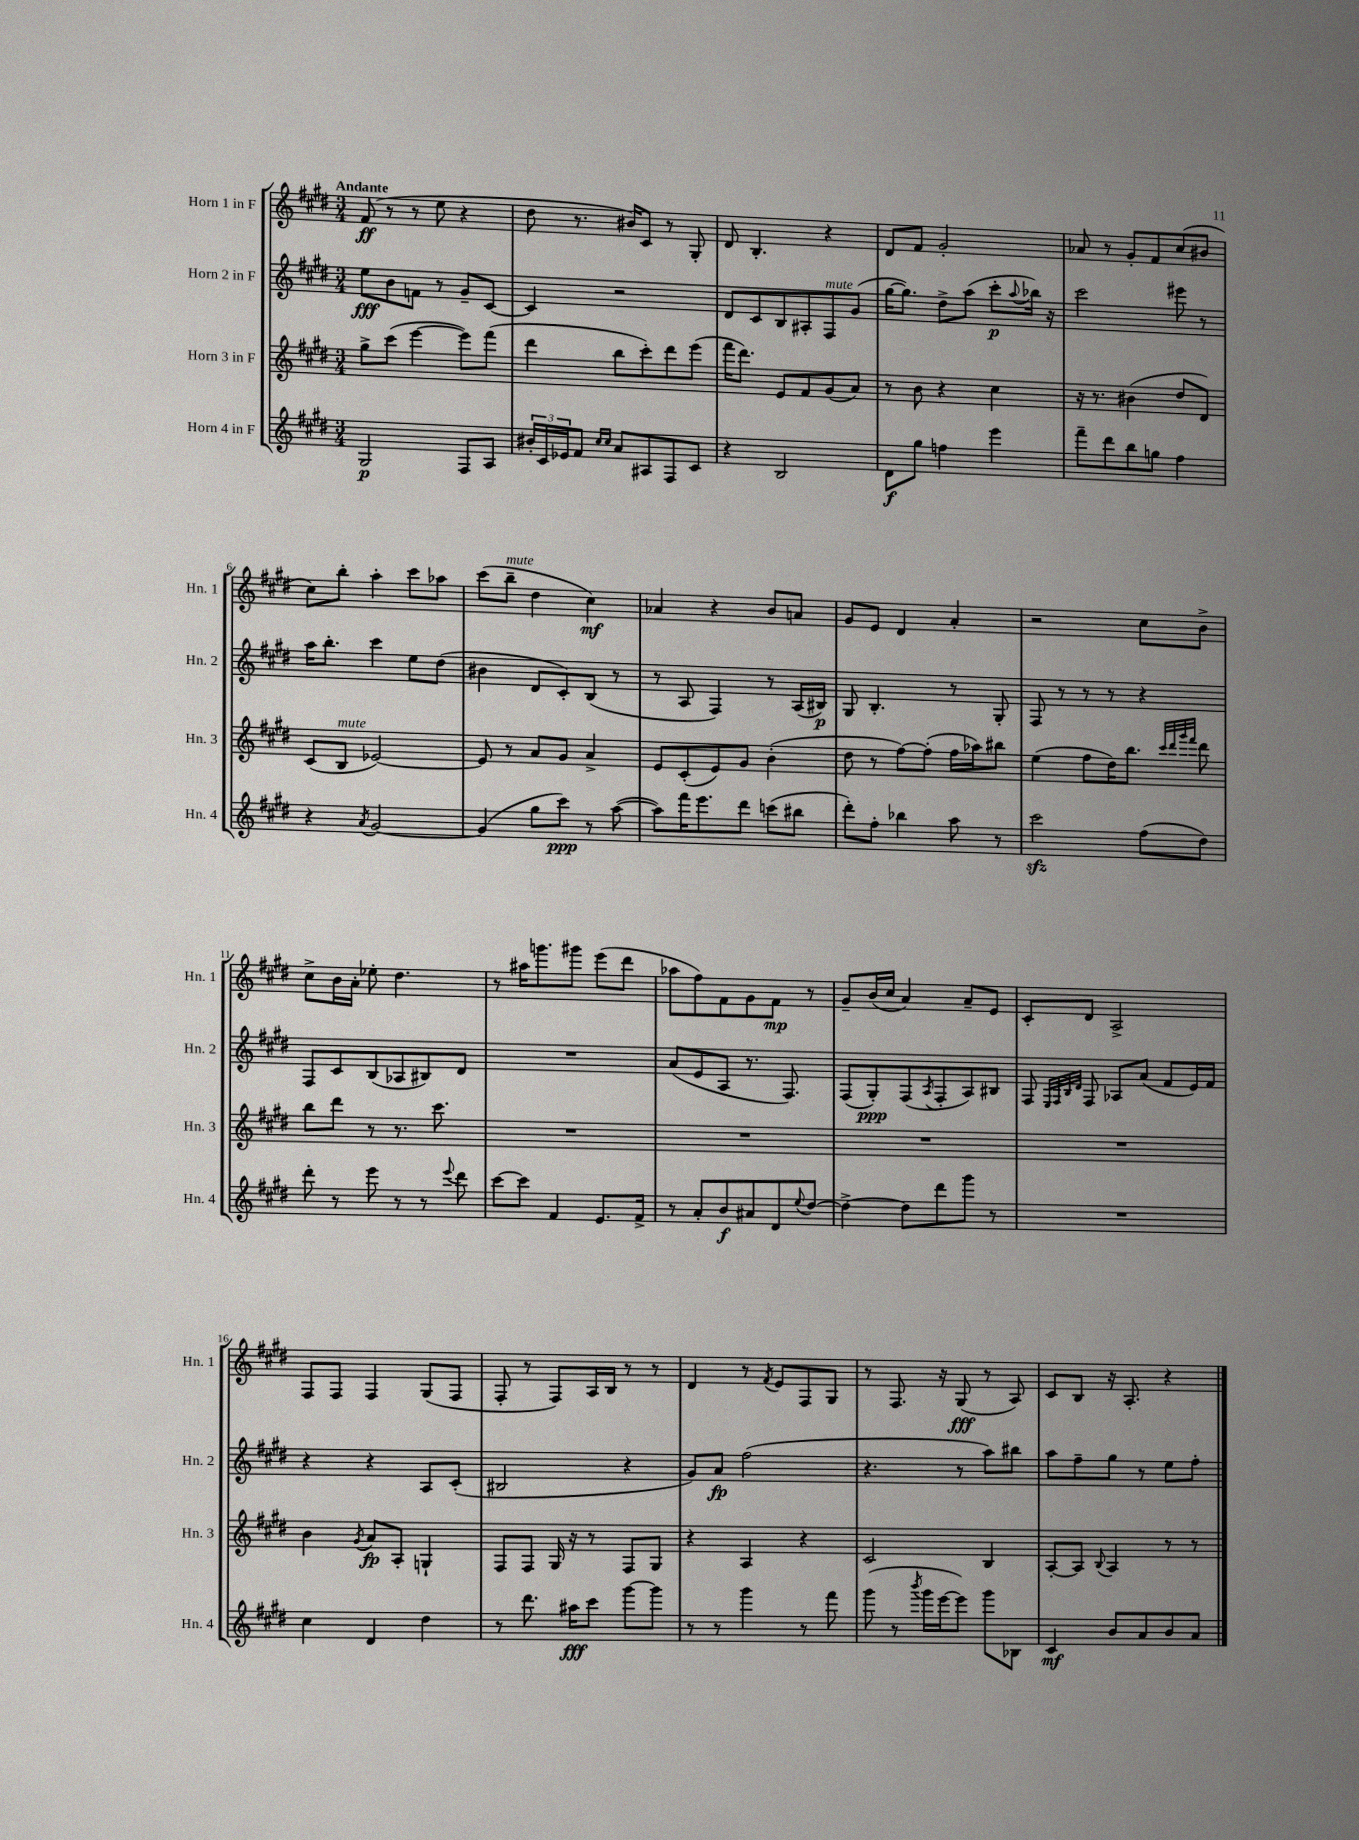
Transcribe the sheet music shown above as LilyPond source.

<<
\new StaffGroup <<
\new Staff = "s0" \with { instrumentName = "Horn 1 in F" shortInstrumentName = "Hn. 1" } {
    \clef treble \key e \major \numericTimeSignature \time 3/4 \tempo "Andante"
    fis'8\ff( r8 r8 e''8 r4 |
    dis''8 r8. bis'16) cis'8 r8 gis8-. |
    dis'8 b4.-. r4 |
    dis'8 fis'8 gis'2-. |
    aes'8 r8 gis'8-. fis'8 cis''8( bis'8 |
    cis''8) b''8-. a''4-. cis'''8 aes''8 |
    cis'''8( b''8--^\markup { \italic "mute" } dis''4 cis''4\mf) |
    aes'4 r4 b'8 a'8 |
    gis'8 e'8 dis'4 a'4-. |
    r2 cis''8 b'8-> |
    cis''8-> b'16 a'16-. ees''8-. dis''4. |
    r8 ais''16 g'''8. gis'''8 e'''8( dis'''8 |
    aes''8 fis''8) fis'8 gis'8 fis'8\mp r8 |
    gis'8-- b'16( cis''16 a'4) a'8-- e'8 |
    cis'8-. dis'8 a2-> |
    fis8 fis8 fis4 gis8( fis8 |
    fis8-. r8 fis8) a16 b16 r8 r8 |
    dis'4 r8 \acciaccatura { fis'8 } e'8 fis8 gis8 |
    r8 fis8. r16 gis8\fff( r8 a8) |
    cis'8 b8 r16 a8.-. r4 \bar "|." |
}
\new Staff = "s1" \with { instrumentName = "Horn 2 in F" shortInstrumentName = "Hn. 2" } {
    \clef treble \key e \major \numericTimeSignature \time 3/4
    e''8\fff b'8 f'8 r8 gis'8-- cis'8~ |
    cis'4 r2 |
    dis'8 cis'8 b8 ais8-. fis8^\markup { \italic "mute" } gis'8( |
    gis''16~ gis''8.) dis''8-> a''8( cis'''8-.\p \appoggiatura { a''8 } bes''16) r16 |
    cis'''2 eis'''8 r8 |
    a''16 b''8.-. cis'''4 e''8 dis''8( |
    bis'4 dis'8 cis'8-.) b8( r8 |
    r8 a8 fis4) r8 a16( bis16\p) |
    gis8 b4.-. r8 gis8-. |
    fis8 r8 r8 r8 r4 |
    fis8 cis'8 b8( aes8 bis8) dis'8 |
    R2. |
    a'8( e'8 a8 r8. fis8.) |
    fis8( gis8-.\ppp) fis8( \acciaccatura { a8 } fis8-. a8) bis8 |
    fis8 \grace { e32 fis32 b32 dis'32 } fis8 aes8 a'8( fis'8 e'16) fis'16 |
    r4 r4 a8 cis'8-.( |
    bis2 r4 |
    gis'8) a'8\fp fis''2( |
    r4. r8 a''8) bis''8 |
    a''8 fis''8-- gis''8 r8 e''8 fis''8-. \bar "|." |
}
\new Staff = "s2" \with { instrumentName = "Horn 3 in F" shortInstrumentName = "Hn. 3" } {
    \clef treble \key e \major \numericTimeSignature \time 3/4
    gis''8-> cis'''8( e'''4~ e'''8) fis'''8( |
    dis'''4 b''8 cis'''8-.) dis'''8 e'''8( |
    fis'''16 dis'''8.) e'8 fis'8 gis'8( a'8) |
    r8 b'8 r4 cis''4 |
    r16 r8. bis'4( dis''8 dis'8) |
    cis'8( b8^\markup { \italic "mute" } ees'2~) |
    ees'8 r8 a'8 gis'8 a'4-> |
    e'8 cis'8-.( e'8) gis'8 b'4-.( |
    dis''8 r8 fis''8~) fis''8-.( fis''16 aes''16) bis''8 |
    e''4( fis''8 dis''16) b''8. \grace { cis'''32 dis'''32 gis'''32 fis'''32 } dis'''8 |
    b''8 dis'''8 r8 r8. cis'''8. |
    R2. |
    R2. |
    R2. |
    R2. |
    b'4 \acciaccatura { gis'8 } a'8\fp a8-. g4-! |
    fis8 fis8 gis16 r16 r8 fis8 gis8 |
    r4 a4 r4 |
    cis'2 b4 |
    a8~-. a8 \appoggiatura { b8 } a4 r8 r8 \bar "|." |
}
\new Staff = "s3" \with { instrumentName = "Horn 4 in F" shortInstrumentName = "Hn. 4" } {
    \clef treble \key e \major \numericTimeSignature \time 3/4
    gis2\p fis8 a8 |
    \tuplet 3/2 { bis'16-. cis'16 ees'16 } fis'8 \grace { cis''16 cis''16 } a'8 ais8 fis8 cis'8 |
    r4 b2 |
    dis'8\f gis''8 f''4 e'''4 |
    fis'''8-- dis'''8 b''8 g''8 fis''4 |
    r4 \acciaccatura { a'8 } gis'2~ |
    gis'4( gis''8 cis'''8\ppp) r8 a''8~( |
    a''8) fis'''16 e'''8. dis'''8 c'''8( bis''8 |
    dis'''8-.) fis''8-. bes''4 a''8 r8 |
    cis'''2\sfz fis''8( dis''8) |
    dis'''8-. r8 e'''8 r8 r8 \appoggiatura { e'''8 } dis'''8 |
    cis'''8~ cis'''8 fis'4 e'8. fis'16-> |
    r8 a'8-. b'8\f ais'8 dis'8 \appoggiatura { e''8 } dis''8~ |
    dis''4~-> dis''8 dis'''8 gis'''8 r8 |
    R2. |
    cis''4 dis'4 dis''4 |
    r8 dis'''8. ais''16\fff cis'''8 gis'''8~ gis'''8 |
    r8 r8 gis'''4 r8 fis'''8 |
    gis'''8( r8 \acciaccatura { b'''8 } gis'''16 e'''16~ e'''8) gis'''8 bes8 |
    cis'4\mf b'8 a'8 b'8 a'8 \bar "|." |
}
>>
>>
